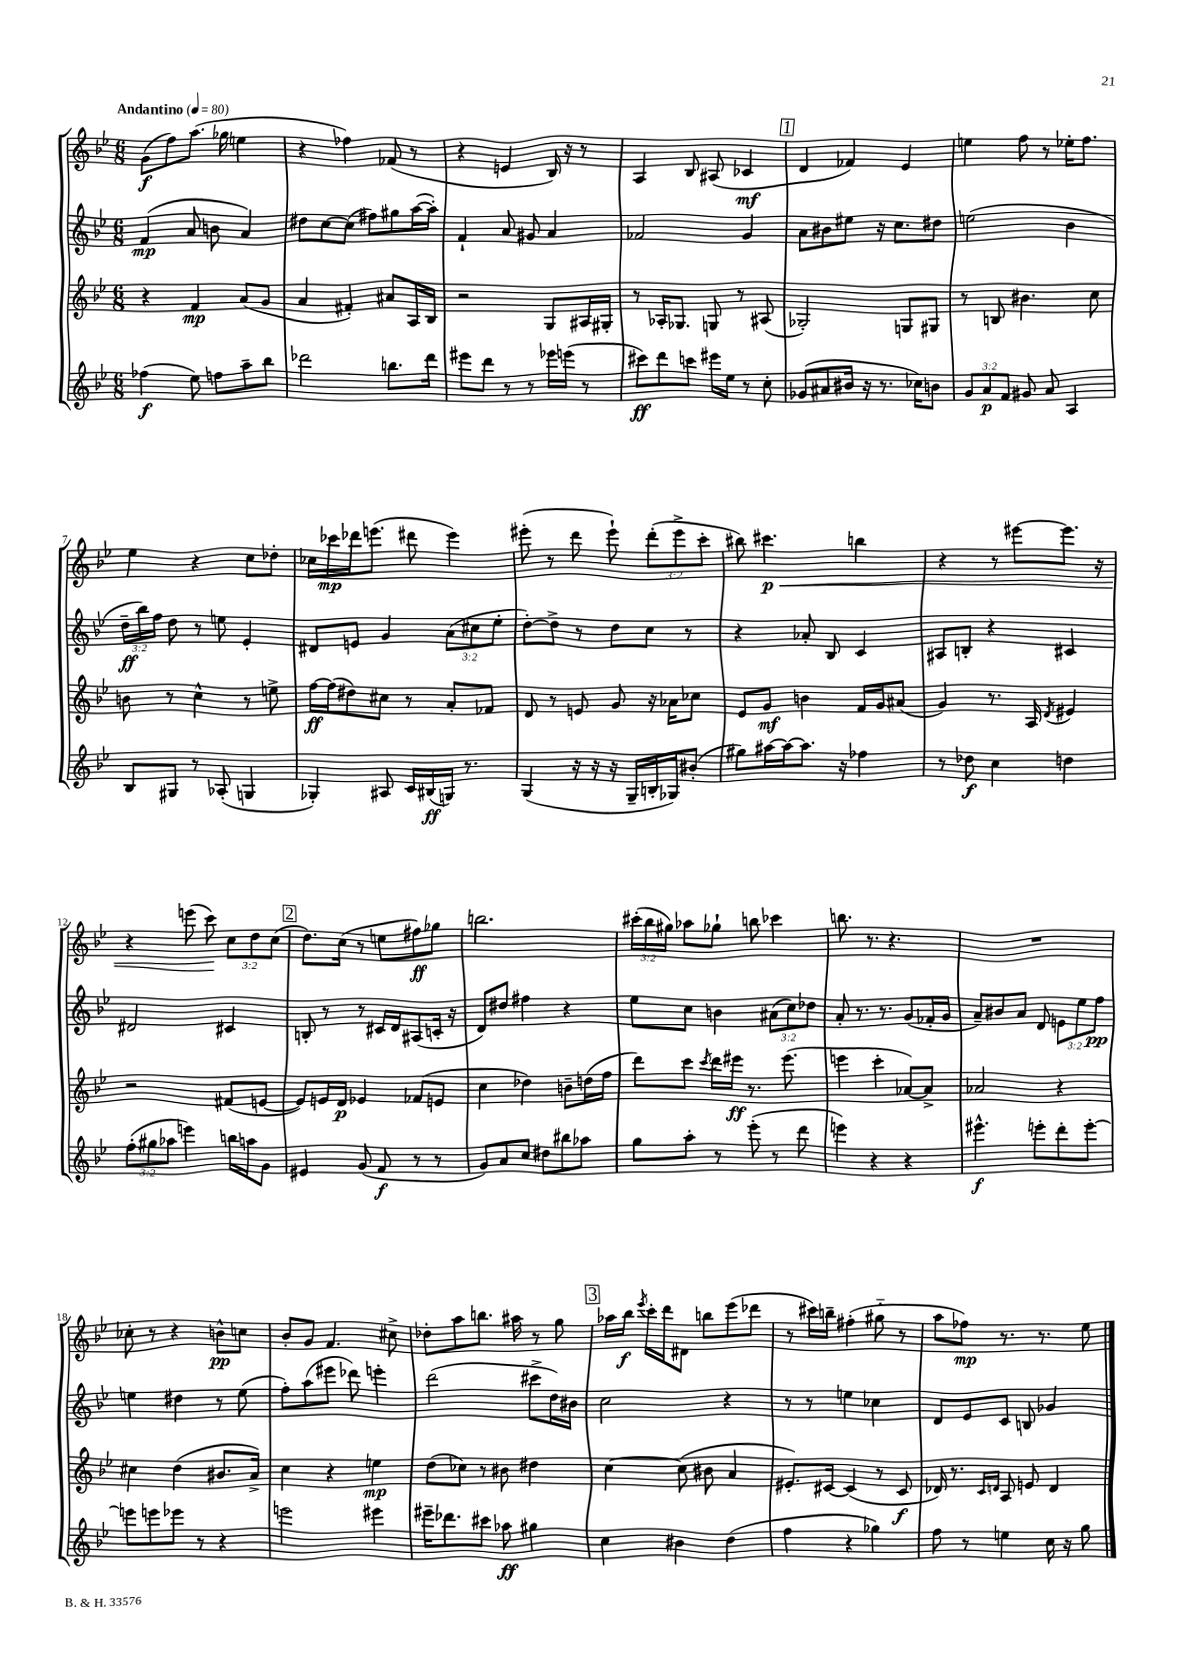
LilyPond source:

<<
\new StaffGroup <<
\new Staff = "s0" {
    \clef treble \key bes \major \numericTimeSignature \time 6/8 \override Staff.TupletNumber.text = #tuplet-number::calc-fraction-text \tempo "Andantino" 4 = 80
    \autoBeamOff g'8[\f( f''8) a''8.]( ges''16 e''4 |
    r4 fes''4) fes'8( r8 |
    r4 e'4 bes16) r16 r8 |
    a4 bes8 ais8( ces'4\mf |
    \mark \markup { \box "1" } d'4 fes'4) ees'4 |
    e''4 f''8 r8 ees''16[-. f''8.] |
    ees''4 r4 c''8[ des''8]-. |
    ces''16[ ces'''16\mp des'''16 e'''8.]( dis'''8 e'''4) |
    eis'''8-.( r8 d'''8 eis'''8-!) \tuplet 3/2 { d'''8[-.( eis'''8-> c'''8]-. } |
    bis''8) cis'''4.\p\< b''4 |
    r4 r8 eis'''8[~ eis'''8.] r16 |
    r4 e'''8( c'''8\!) \tuplet 3/2 { c''8[ d''8 c''8]( } |
    \mark \markup { \box "2" } d''8.[) c''16]( r8 e''8[ fis''8\ff) ges''8] |
    b''2. |
    \tuplet 3/2 { cis'''16[-.( bes''16 gis''16]) } aes''8[ ges''8]-! b''8 ces'''4 |
    b''8. r8. r4. |
    R2. |
    ces''8-. r8 r4 b'8[-^\pp c''8] |
    bes'8[-. g'8] f'4. cis''8-> |
    des''8[-. a''8 b''8.] ais''16 r8 g''8 |
    \mark \markup { \box "3" } aes''16[ bes''16]\f \acciaccatura { ees'''8 } c'''16[-. d'''16 dis'8] b''8[ ees'''8( des'''8] |
    r8 cis'''16[) b''16]-- fis''4-.( gis''8-_ r8 |
    a''8[ fes''8]\mp) r8. r8. ees''8 \bar "|." |
}
\new Staff = "s1" {
    \clef treble \key bes \major \numericTimeSignature \time 6/8 \override Staff.TupletNumber.text = #tuplet-number::calc-fraction-text
    \autoBeamOff f'4\mp( a'8 b'8 a'4) |
    dis''8[ c''8~ c''8]( fis''8[) gis''8 a''16~( a''16]-.) |
    f'4-! a'8 gis'8 a'4 |
    fes'2 g'4 |
    \mark \markup { \box "1" } a'8[ bis'8 eis''8] r16 c''8.[ dis''8] |
    e''2( bes'4 |
    \tuplet 3/2 { d''16[--\ff bes''16) f''16] } d''8 r8 e''8 ees'4-. |
    dis'8[ e'8] g'4 \tuplet 3/2 { a'8[( cis''8 ees''8]-. } |
    d''8[~-.) d''8]-> r8 d''8[ c''8] r8 |
    r4 aes'8-. bes8 c'4 |
    ais8[ b8]-. r4 cis'4 |
    dis'2 cis'4 |
    \mark \markup { \box "2" } b8-. r8 r8 cis'16[ d'16 ais8( c'16]-. r16 |
    d'8[) dis''8] fis''4 r4 |
    ees''8[ c''8] b'4 \tuplet 3/2 { ais'8[( c''8) des''8] } |
    a'8-. r8. r8. g'8[( fes'16-. g'16] |
    a'8[--) bis'8 a'8] d'8 \tuplet 3/2 { e'8[ ees''8 f''8]\pp } |
    e''4 dis''4 r8 e''8( |
    f''8[-.) a''8( eis'''8] des'''8) e'''4-. |
    d'''2( cis'''8[-> d''16) bis'16] |
    \mark \markup { \box "3" } c''2 r4 |
    r8 r8 e''4 ces''4 |
    d'8[ ees'8 c'8] b8 ges'4 \bar "|." |
}
\new Staff = "s2" {
    \clef treble \key bes \major \numericTimeSignature \time 6/8
    \autoBeamOff r4 f'4\mp a'8[( g'8] |
    a'4 fis'4-.) ais'8[ a16 bes16] |
    r2 g8[ ais16 gis16]-. |
    r8 aes16[-. ges8.] g8 r8 ais8( |
    \mark \markup { \box "1" } ges2-.) g8[ gis8] |
    r8 b8 bis'4. c''8 |
    b'8 r8 c''4-^ r8 e''8-> |
    f''16[~\ff f''16( dis''8) cis''8] r8 a'8[-. fes'8] |
    d'8 r8 e'8 g'8 r16 aes'16[ ces''8] |
    ees'8[ g'8]\mf b'4 f'16[ g'16 ais'8]( |
    g'4) r8. a16 \acciaccatura { d'8 } eis'4 |
    r2 fis'8[( e'8]~ |
    \mark \markup { \box "2" } e'8[) e'16 d'16]\p ees'4 fes'8[( e'8] |
    c''4 des''4) b'8[-- d''16( f''16] |
    d'''8[) c'''8] \acciaccatura { c'''8 } d'''16[ eis'''16]\ff r8. eis'''8.( |
    e'''4 c'''4-. aes'8[~) aes'8]-> |
    aes'2 r4 |
    cis''4 d''4( bis'8.[ a'16]->) |
    c''4 r4 e''4\mp |
    d''8[( ces''8]) r8 bis'8 dis''4 |
    \mark \markup { \box "3" } c''4~ c''8( bis'8 a'4 |
    eis'8.[-.) cis'16]~ cis'4( r8 cis'8\f |
    des'16) r8. \grace { c'16[ d'16] } a8 e'8 d'4 \bar "|." |
}
\new Staff = "s3" {
    \clef treble \key bes \major \numericTimeSignature \time 6/8 \override Staff.TupletNumber.text = #tuplet-number::calc-fraction-text
    \autoBeamOff fes''4\f( ees''8) f''8[ a''8-- bes''8] |
    des'''2 b''8.[ des'''16] |
    eis'''8[ d'''8] r8 r8 ees'''16[ e'''16]( r8 |
    cis'''8[\ff) d'''8 c'''8] eis'''16[ ees''16] r8 c''8-. |
    \mark \markup { \box "1" } ges'8[( ais'8 bis'16] r16 r8. ces''16[) b'8] |
    \tuplet 3/2 { g'8[ a'8\p f'8] } gis'8 a'8 a4 |
    bes8[ gis8] r8 aes8-.( g4 |
    ges4-.) ais8 c'16[ bis16\ff( g16]) r8. |
    g4( r16 r16 r16 g16[-- b16-. ges16) bis'8]-.( |
    gis''8[) ais''16~ ais''16~ ais''8.] r16 fes''4 |
    r8 des''8\f c''4 d''4 |
    \tuplet 3/2 { f''8[-.( gis''8 aes''8] } e'''4) b''16[ a''16 g'8] |
    \mark \markup { \box "2" } eis'4 g'8( f'8\f r8 r8 |
    g'8[) a'8 c''8] dis''8[ bis''8 aes''8] |
    g''8[ a''8]-. r8 ees'''8-.( r8 d'''8 |
    e'''4) r4 r4 |
    eis'''4.-^\f e'''8[-. d'''8-. e'''8]~-. |
    e'''8[ e'''8 ees'''8] r8 r4 |
    e'''2 eis'''4 |
    eis'''16[-- des'''8. cis'''8] aes''8\ff gis''4 |
    \mark \markup { \box "3" } c''4 bis'4 d''4( |
    f''4 r4 ges''4) |
    f''8 r8 e''4 c''16 r16 g''8 \bar "|." |
}
>>
>>
